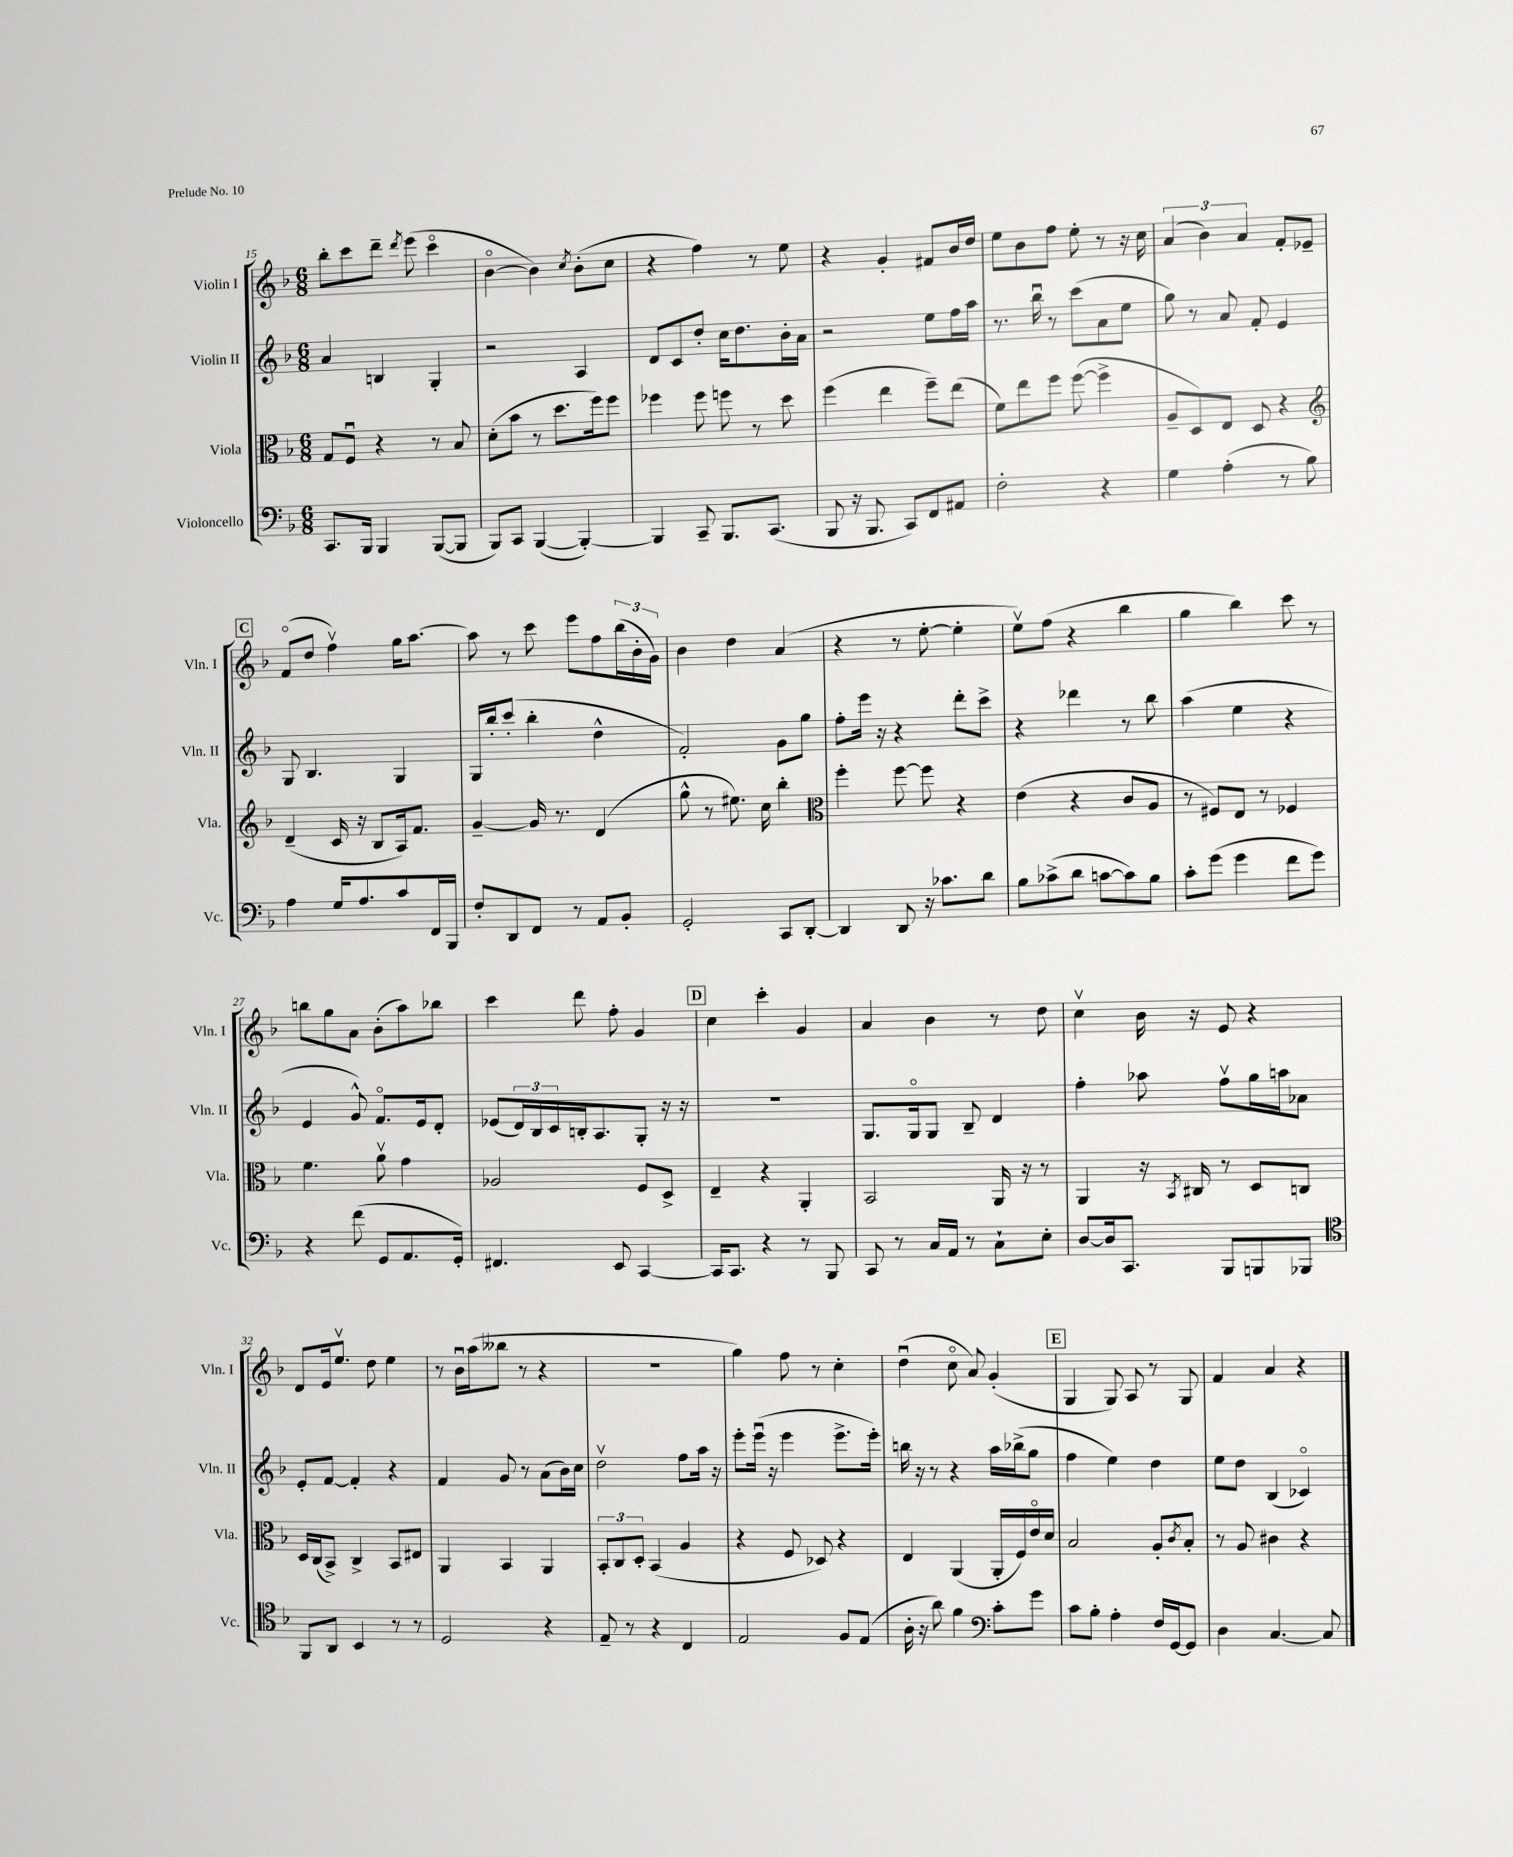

**kern	**kern	**kern	**kern
*part4	*part3	*part2	*part1
*staff4	*staff3	*staff2	*staff1
*I"Violoncello	*I"Viola	*I"Violin II	*I"Violin I
*I'Vc.	*I'Vla.	*I'Vln. II	*I'Vln. I
*clefF4	*clefC3	*clefG2	*clefG2
*k[b-]	*k[b-]	*k[b-]	*k[b-]
*M6/8	*M6/8	*M6/8	*M6/8
=15	=15	=15	=15
8.CC/L	8G/L	4a/	8bb-'\L
.	8Fu/J	.	8ccc\
16BBB-/Jk	.	.	.
4BBB-/	4r	4Bn/	8ddd~\J
.	.	.	8qddd/
.	.	.	(8eee\
([8BBB-/L	8r	4G'/	4ccc\
8BBB-/J]	8B-/	.	.
=16	=16	=16	=16
8BBB-/L)	(8d'\L	2r	[4b-\
8CC/J	8b-\J	.	.
([4BBB-/	8r	.	4b-\])
.	8.dd\L	.	.
.	.	.	8qcc/
4BBB-'/_)	.	4A/	(8b-'\L
.	16ff\k)	.	.
.	8ff\J	.	8cc\J
=17	=17	=17	=17
4BBB-/]	4ff-X\	8d/L	4r
.	.	8c/	.
8CC~/	8ff-\	8dd'/J	4ff\)
8.BBB-/L	8ffn\	16cc\KL	.
.	.	8.dd\	.
.	8r	.	8r
(8.CC/J	.	.	.
.	8dd\	16b-'\L	8ee\
.	.	16a\JJ	.
=18	=18	=18	=18
8BBB-/	(4ff\	2r	4r
16r	.	.	.
8.BBB-/	.	.	.
.	4ee\	.	4g'/
8CC/L)	.	.	.
8FF/	8ff~\L)	8ee\L	8f#X/L
8AA#X/J	(8ee\J	16ff\L	16b-/L
.	.	16aa\JJ	16dd/JJ
=19	=19	=19	=19
2F'\	8f\L)	8.r	8ee\L
.	8ee\	.	8b-\
.	.	16bb-u\	.
.	8ff\J	8r	8ff\J
.	([8ff\	(8ccc\L	8ee'\
4r	4ff^\]	8a\	8r
.	.	8ee\J	16r
.	.	.	16cc\
=20	=20	=20	=20
4G\	8A~/L	8gg\)	(6a/
.	8D/)	8r	.
.	.	.	6b-\)
(4A'\	8E/J	8a/	.
.	.	.	6a/
.	8D/	8f'/	.
8r	4r	4e/	8f'/L
8B-\)	.	.	8e-X~/J
!!LO:LB:g=z
!!LO:REH:place=s1:t=C
=21	=21	=21	=21
*	*clefG2	*	*
4A\	(4d~/	8G/	(8f/L
.	.	4.B-/	8dd/J
16G/KL	16c/	.	4ffv\)
8.A/	16r	.	.
.	8B-/L	.	.
8c/	16A/k)	4G/	16gg\KL
.	8.f/J	.	[8.aa\J
16FF/L	.	.	.
16BBB-/JJ	.	.	.
=22	=22	=22	=22
8F'/L	[4g~/	16G/LL	8aa\]
.	.	16bb-'/J	.
8DD/	.	(8ccc'/J	8r
8FF/J	16g/]	4bb-'\	8ccc\
.	8.r	.	.
8r	.	.	8eee\L
8AA/L	(4d/	4dd^^\	8ff\
8BB-'/J	.	.	(24bb-\L
.	.	.	24b-'\
.	.	.	24g\JJ)
=23	=23	=23	=23
2GG'/	8gg^^\	2f'/)	4b-\
.	8r	.	.
.	8.ee#X\)	.	4dd\
.	16cc\	.	.
8CC/L	4bb-'\	8g\L	(4a/
[8DD'/J	.	8gg\J	.
=24	=24	=24	=24
*	*clefC3	*	*
4DD/]	4ff'\	8ff'\L	4r
.	.	16eee\Jk	.
.	.	16r	.
8DD/	[8ff\	4r	8r
16r	8ff\]	.	[8ee'\
8.c-X\L	.	.	.
.	4r	8ddd'\L	4ee'\]
8d\J	.	8ccc^\J	.
=25	=25	=25	=25
8B-\L	(4e\	4r	8eev\L)
(8c-X^\	.	.	(8ff\J
8d\J	4r	4ddd-X\	4r
[8cn\L	.	.	.
8c\])	8c/L	8r	4bb-\
8B-\J	8A/J	8bb-\	.
=26	=26	=26	=26
8c'\L	8r	(4aa\	4gg\
(8g\J	8F#X/L)	.	.
4g\	8E/J	4ee\	4bb-\)
.	8r	.	.
8f\L	4F-X/	4r	8ccc\
8g\J)	.	.	8r
!!LO:LB:g=z
=27	=27	=27	=27
4r	4.f\	4e/	8bbn\L
.	.	.	8gg\
(8f\	.	8g^^/)	8a\J
8GG/L	8av\	8.f/L	(8b-'\L
8.AA/	4g\	.	8aa\)
.	.	16e/k	.
.	.	8d'/J	8bb-X\J
16GG'/Jk)	.	.	.
=28	=28	=28	=28
4.FF#X/	2A-X/	(8e-X/L	4ccc\
.	.	24d/L)	.
.	.	24B-/	.
.	.	24c/	.
.	.	16Bn'/J	8ddd\
.	.	8.A/	.
8EE/	.	.	8ff'\
[4CC/	8F/L	8G'/J	4g/
.	8D^/J	16r	.
.	.	16r	.
!!LO:REH:place=s1:t=D
=29	=29	=29	=29
16CC/KL]	4E~/	2.r	4cc\
8.CC/J	.	.	.
4r	4r	.	4ccc'\
8r	4AA'/	.	4g/
8BBB-/	.	.	.
=30	=30	=30	=30
8CC/	2BB-/	8.G/L	4a/
8r	.	.	.
.	.	16G/k	.
16C/LL	.	8G/J	4b-\
16AA/JJ	.	.	.
8r	.	8B-~/	.
8C`\L	16AA/	4d/	8r
.	16r	.	.
8E'\J	8r	.	8dd\
=31	=31	=31	=31
[8D/L	4AA/	4ff'\	4ccv\
16D/k]	.	.	.
8.CC/J	.	.	.
.	16r	8aa-X\	16b-\
.	8qBB-/	.	.
.	16C#X/	.	16r
8BBB-/L	8r	8ffv\L	8e/
8BBBn/	8D/L	16gg\L	4r
.	.	16aan\J	.
8BBB-X/J	8Cn/J	8a-X\J	.
!!LO:LB:g=z
=32	=32	=32	=32
*clefC4	*	*	*
8FF/L	16D/LL	8e'/L	8d/L
.	(16C/J	.	.
8AA/J	8BB-^/J)	[8f/J	16e/k
.	.	.	8.eev/J
4BB-/	4C^/	4f'/]	.
.	.	.	8dd\
8r	8BB-/L	4r	4ee\
8r	8E#X/J	.	.
=33	=33	=33	=33
2D/	4AA/	4f/	8r
.	.	.	16b-u\LL
.	.	.	(16aa\J
.	4BB-/	8g/	8bb--X\J
.	.	8r	8r
4r	4AA/	(8a\L	4r
.	.	16b-\L)	.
.	.	16cc\JJ	.
=34	=34	=34	=34
8E~/	12BB-'/L	2ddv\	2.r
.	12C/	.	.
8r	.	.	.
.	12D'/J	.	.
4r	(4BB-/	.	.
4C/	4A/	8ff\L	.
.	.	16aa\Jk	.
.	.	16r	.
=35	=35	=35	=35
2E/	4r	8eee'\L	4gg\)
.	.	(16eeeu\Jk	.
.	.	16r	.
.	8F/	4eee\	8ff\
.	8D-X/)	.	8r
8F/L	4r	8.eee^\L	4cc'\
(8E/J	.	.	.
.	.	16eee'\Jk)	.
=36	=36	=36	=36
16A'\	4E/	16bbn\	(4ddu\
16r	.	16r	.
8a\)	.	8r	.
4f\	(4AA/	4r	8cc\
.	.	.	8a/)
*clefF4	*	*	*
8c'\L	16AA'/LL	16aa\LL	(4g'/
.	16F/)	(16bb-X^\J	.
8g\J	16e/	8gg\J	.
.	16d/JJ	.	.
!!LO:REH:place=s1:t=E
=37	=37	=37	=37
8c\L	2B-/	4ff\	4G/
8B-'\J	.	.	.
4A'\	.	4ee\)	8G/)
.	.	.	8A/
16F/LL	8A'/L	4dd\	8r
[16GG/J	.	.	.
.	8qc/	.	.
8GG/J]	8B-'/J	.	8G/
=38	=38	=38	=38
4D\	8r	8ee\L	4f/
.	8A/	8dd\J	.
[4.C/	4c#X\	(4B-/	4a/
.	4r	4c-X/)	4r
8C/]	.	.	.
==	==	==	==
*-	*-	*-	*-
